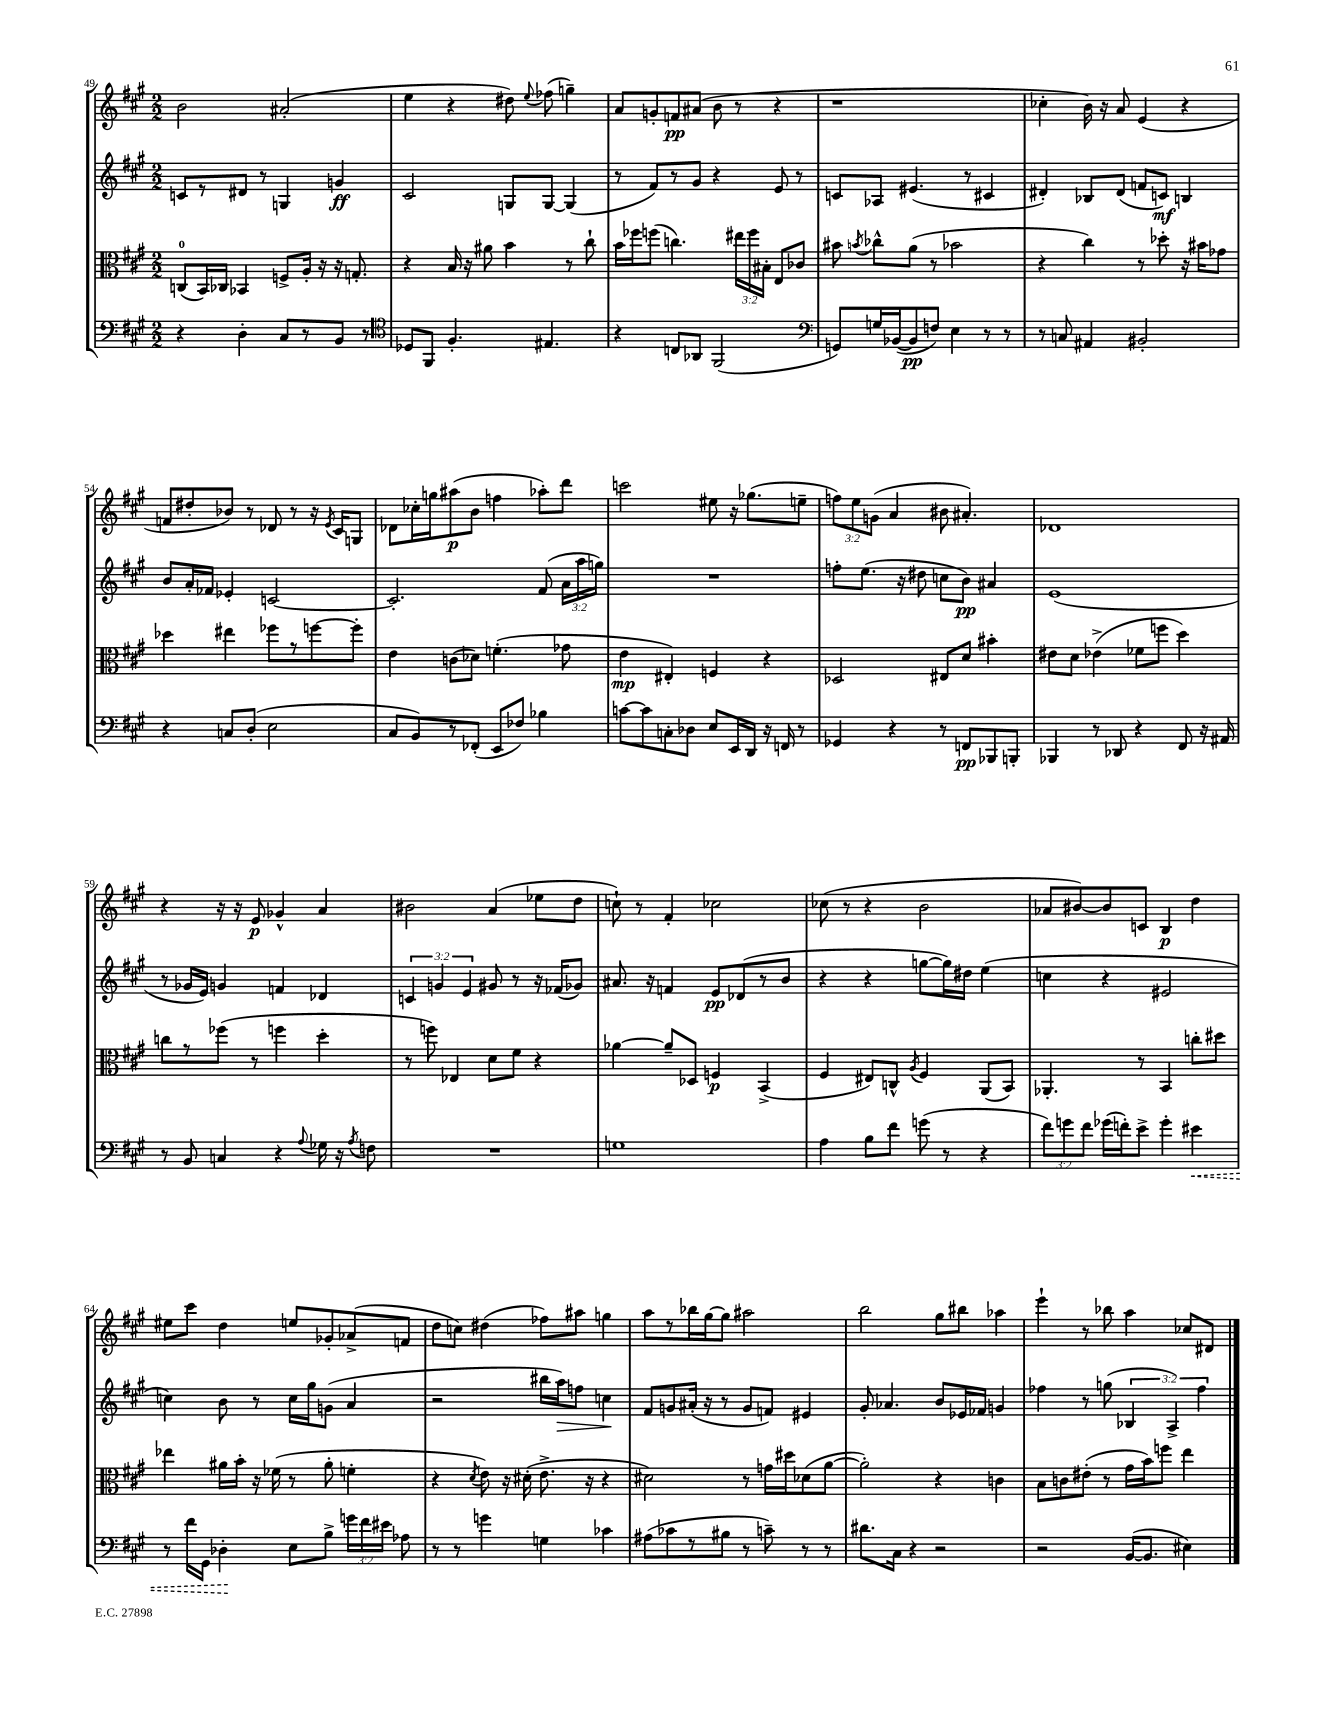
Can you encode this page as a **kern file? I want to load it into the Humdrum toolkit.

**kern	**kern	**kern	**kern
*staff4	*staff3	*staff2	*staff1
*clefF4	*clefC3	*clefG2	*clefG2
*k[f#c#g#]	*k[f#c#g#]	*k[f#c#g#]	*k[f#c#g#]
*M2/2	*M2/2	*M2/2	*M2/2
4r	(8C	8c	2b
.	16BB)	8r	.
.	16C-	.	.
4D'	4BB-	8d#	.
.	.	8r	.
8C#	8F^	4G	(2a#'
8r	16A'	.	.
.	16r	.	.
8BB	16r	4g	.
.	8.G'	.	.
8r	.	.	.
=	=	=	=
*clefC4	*	*	*
8D-	4r	2c#	4ee
8FF#	.	.	.
4.F#'	16B	.	4r
.	16r	.	.
.	8a#	.	.
.	4b	8G	8dd#)
.	.	.	8qqee
4.E#	.	[8G	(8ff-
.	8r	(4G]	4gg~)
.	8cc#`	.	.
=	=	=	=
4r	16b	8r	8a
.	16ff-	.	.
.	(8ff	8f#)	8g'
8C	4.cc)	8r	8f
8AA-	.	8g#	(8a#
(2FF#	.	4r	8b
.	24ee#	.	8r
.	24ff	.	.
.	24B#'	.	.
.	8E	8e	4r
.	8c-	8r	.
=	=	=	=
*clefF4	*	*	*
8GG)	8b#	8c	1r
.	8qb	.	.
16G	8cc-^^	8A-	.
([16BB-	.	.	.
8BB-]	(8a	(4.e#	.
8F)	8r	.	.
4E	2b-	.	.
.	.	8r	.
8r	.	4c#	.
8r	.	.	.
=	=	=	=
8r	4r	4d#')	4cc-'
8C	.	.	.
4AA#	4cc#)	8B-	16b)
.	.	.	16r
.	.	(8d#	8a
2BB#'	8r	8f	(4e
.	8dd-'	8c)	.
.	16r	4B	4r
.	16b#	.	.
.	8g-	.	.
=	=	=	=
4r	4dd-	8b	8f
.	.	16a'	8dd#'
.	.	16f-	.
8C	4ee#	4e-'	8b-)
(8D'	.	.	8r
2E	8ff-	[2c	8d-
.	8r	.	8r
.	[8ff	.	16r
.	.	.	8qe
.	.	.	16c#
.	8ff']	.	8G
=	=	=	=
8C#	4e	2.c']	8d-
8BB)	.	.	16cc-'
.	.	.	16gg
8r	(8c	.	(8aa#
(8FF-'	8d-)	.	8b
8EE	(4.f'	.	4ff
8F-)	.	.	.
4B-	.	(8f#	8aa-')
.	8g-	24a	8ddd
.	.	24aa	.
.	.	24gg)	.
=	=	=	=
[8c	4e	1r	2ccc
8c]	.	.	.
8C'	4E#')	.	.
8D-	.	.	.
8E	4F	.	8ee#
16EE	.	.	16r
16DD	.	.	(8.gg-
16r	4r	.	.
16FF	.	.	.
8r	.	.	8ee~
=	=	=	=
4GG-	2D-	8ff'	12ff)
.	.	.	12ee
.	.	(8.ee	.
.	.	.	(12g
4r	.	.	4a
.	.	16r	.
.	.	8dd#	.
8r	8E#	8cc	8b#
8FF	8d	8b)	4.a#')
8BBB-	4b#'	4a#	.
8BBB'	.	.	.
=	=	=	=
4BBB-	8e#	(1e	1d-
.	8d	.	.
8r	(4e-^	.	.
8DD-	.	.	.
4r	8f-	.	.
.	8ff	.	.
8FF#	4dd)	.	.
16r	.	.	.
16AA#	.	.	.
=	=	=	=
8r	8cc	8r	4r
8BB	8r	16g-	.
.	.	16e)	.
4C	(8ff-	4g	16r
.	.	.	16r
.	8r	.	8e
4r	4ff	4f	4g-^^
8qqA	.	.	.
16G-	4dd'	4d-	4a
16r	.	.	.
8qA	.	.	.
8F	.	.	.
=	=	=	=
1r	8r	6c	2b#
.	8ff)	.	.
.	.	6g	.
.	4E-	.	.
.	.	6e	.
.	8d	8g#	(4a
.	8f#	8r	.
.	4r	16r	8ee-
.	.	(16f-	.
.	.	8g-)	8dd
=	=	=	=
1G	[4a-	8.a#	8cc`)
.	.	.	8r
.	.	16r	.
.	8a-~]	4f	4f#'
.	8D-	.	.
.	4F	8e	2cc-
.	.	(8d-	.
.	(4BB^	8r	.
.	.	8b	.
=	=	=	=
4A	4F#	4r	(8cc-
.	.	.	8r
8B	8E#)	4r	4r
8f#	8C^^	.	.
.	8qA	.	.
(8g	4F#	[8gg	2b
8r	.	16gg])	.
.	.	16dd#	.
4r	(8AA	(4ee	.
.	8BB)	.	.
=	=	=	=
12f#)	4.AA-'	4cc	8a-
12g	.	.	.
.	.	.	[8b#)
12f#	.	.	.
(16g-	.	4r	8b#]
16f')	.	.	.
8e^	8r	.	8c
4g-'	4BB	2e#	4B
4e#	8cc'	.	4dd
.	8dd#	.	.
=	=	=	=
8r	4ee-	4cc)	8ee#
16f#	.	.	8ccc#
16GG#	.	.	.
4D-'	16a#	8b	4dd
.	16b'	.	.
.	16r	8r	.
.	(16f-	.	.
8E	8r	16cc	8ee
.	.	16gg#	.
8B^	8a#'	(8g	8g-'
24g	4f'	4a	(8a-^
24f#	.	.	.
24e#	.	.	.
8A-	.	.	8f
=	=	=	=
8r	4r	2r	8dd
8r	.	.	8cc)
.	8qd	.	.
4g	8e)	.	(4dd#
.	16r	.	.
.	(16d#'	.	.
4G	8.e^	16bb#	8ff-)
.	.	16aa)	.
.	.	8ff	8aa#
.	16r	.	.
4c-	4r	4cc	4gg
=	=	=	=
(8A#	2d#)	8f#	8aa
8c-	.	8g	8r
8r	.	(16a#'	16bb-
.	.	16r	[16gg#
8B#	.	8r	8gg#]
8r	8r	8g	2aa#
8c~)	16g	8f)	.
.	16dd#	.	.
8r	(8d-	4e#	.
8r	[8a	.	.
=	=	=	=
8.d#	2a'])	8g#'	2bb
.	.	4.a-	.
16C#	.	.	.
4r	.	.	.
2r	4r	8b	8gg#
.	.	16e-	8bb#
.	.	16f-	.
.	4c	4g	4aa-
=	=	=	=
2r	8B	4ff-	4eee`
.	8c	.	.
.	(8e#'	8r	8r
.	8r	(8gg	8bb-
([16BB	16g#	6B-	4aa
8.BB]	16b)	.	.
.	8ff	.	.
.	.	6A^)	.
4E#)	4ee	.	8cc-
.	.	6ff-	.
.	.	.	8d#
==	==	==	==
*-	*-	*-	*-
